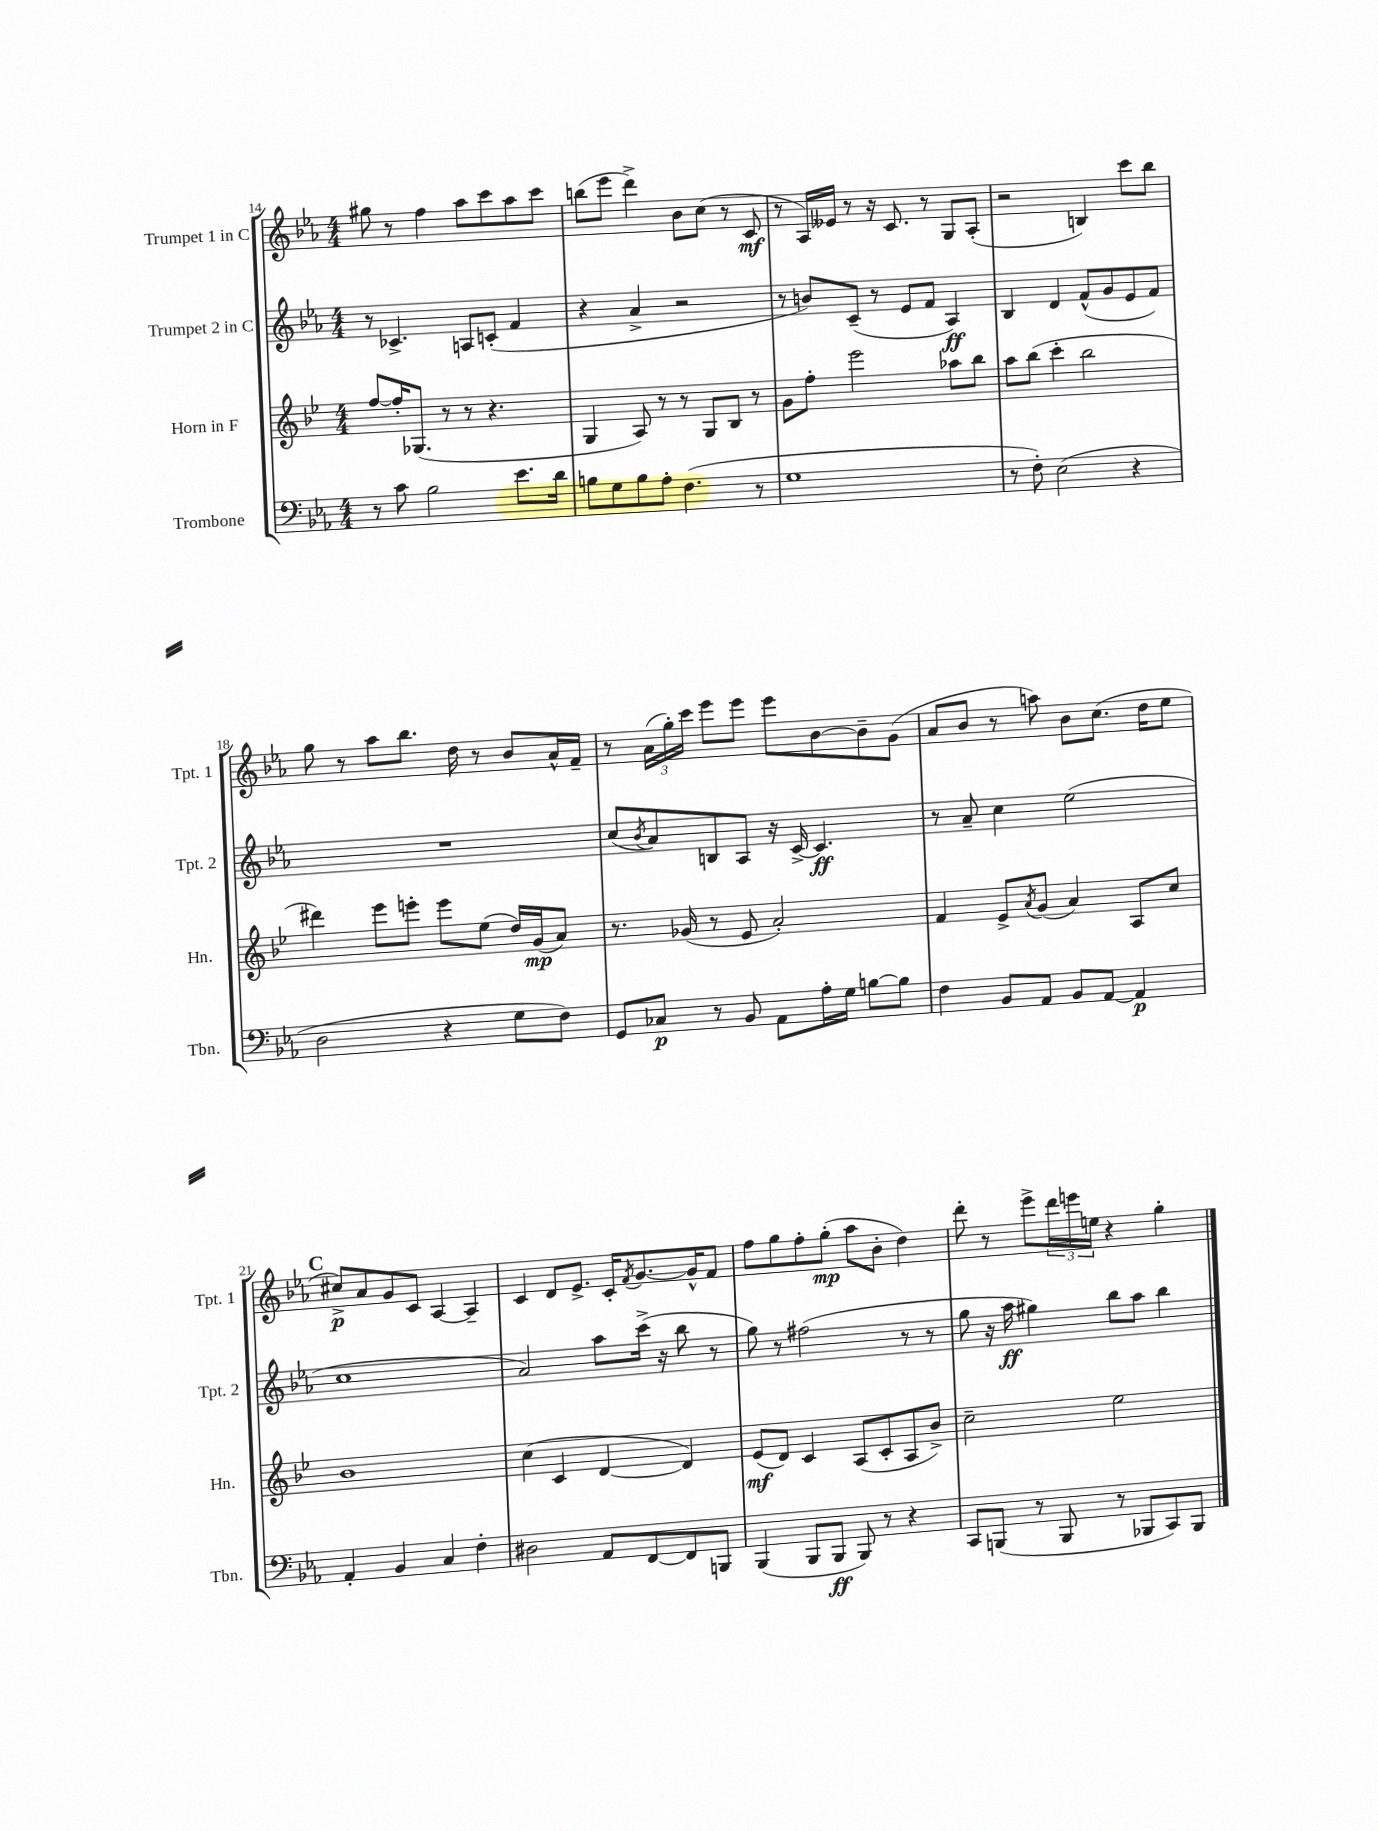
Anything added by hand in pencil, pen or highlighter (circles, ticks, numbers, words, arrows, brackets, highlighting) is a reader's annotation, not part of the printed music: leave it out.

**kern	**dynam	**kern	**dynam	**kern	**dynam	**kern	**dynam
*part4	*part4	*part3	*part3	*part2	*part2	*part1	*part1
*staff4	*staff4	*staff3	*staff3	*staff2	*staff2	*staff1	*staff1
*I"Trombone	*	*I"Horn in F	*	*I"Trumpet 2 in C	*	*I"Trumpet 1 in C	*
*I'Tbn.	*	*I'Hn.	*	*I'Tpt. 2	*	*I'Tpt. 1	*
*clefF4	*	*clefG2	*	*clefG2	*	*clefG2	*
*k[b-e-a-]	*	*k[b-e-]	*	*k[b-e-a-]	*	*k[b-e-a-]	*
*M4/4	*	*M4/4	*	*M4/4	*	*M4/4	*
=14	=14	=14	=14	=14	=14	=14	=14
8r	.	[8ff/L	.	8r	.	8gg#X\	.
8c\	.	16ff'/K]	.	4.c-X^/	.	8r	.
.	.	(8.G-X/J	.	.	.	.	.
2B-\	.	.	.	.	.	4ff\	.
.	.	8r	.	.	.	.	.
.	.	8r	.	8An/L	.	8aa-\L	.
.	.	4.r	.	(8cn'/J	.	8ccc\	.
8.e-\L	.	.	.	4f/	.	8aa-\	.
.	.	.	.	.	.	8ccc\J	.
16d\Jk	.	.	.	.	.	.	.
=15	=15	=15	=15	=15	=15	=15	=15
8Bn\L	.	4G/	.	4r	.	(8bbn\L	.
8G\	.	.	.	.	.	8eee-\J	.
8B\	.	8A/)	.	4a-^/	.	4ddd^\)	.
8A-'\J	.	8r	.	.	.	.	.
(4.F\	.	8r	.	2r	.	8b-\L	.
.	.	8G/L	.	.	.	(8cc\J	.
.	.	8B-/J	.	.	.	8r	.
8r	.	8r	.	.	.	8c/	mf
=16	=16	=16	=16	=16	=16	=16	=16
1G	.	8g\L	.	8r	.	8r	.
.	.	8ff'\J	.	8bn/L)	.	16A-/LL)	.
.	.	.	.	.	.	16e--X/JJ	.
.	.	2eee-\	.	(8c~/J	.	8r	.
.	.	.	.	8r	.	16r	.
.	.	.	.	.	.	8.c/	.
.	.	.	.	8e-/L	.	.	.
.	.	.	.	8f/J	.	8r	.
.	.	8aa-X\L	.	4A-/)	ff	8G/L	.
.	.	8bb-\J	.	.	.	(8A-'/J	.
=17	=17	=17	=17	=17	=17	=17	=17
8r	.	8aa\L	.	4B-/	.	2r	.
8F'\)	.	(8bb-\J	.	.	.	.	.
(2E-\	.	4ccc'\	.	4d/	.	.	.
.	.	2bb-\	.	(8f^^/L	.	4Bn/)	.
.	.	.	.	8g/	.	.	.
4r	.	.	.	8e-/	.	8ccc\L	.
.	.	.	.	8f/J)	.	8bb-\J	.
!!LO:LB:g=z
=18	=18	=18	=18	=18	=18	=18	=18
2D\	.	4ddd#X\)	.	1r	.	8gg\	.
.	.	.	.	.	.	8r	.
.	.	8eee-\L	.	.	.	8aa-\L	.
.	.	8eeen'\J	.	.	.	8.bb-\J	.
4r	.	8eee\L	.	.	.	.	.
.	.	.	.	.	.	16dd\	.
.	.	(8ee-\J	.	.	.	8r	.
8G\L	.	16dd/LL)	.	.	.	8b-/L	.
.	.	(16g/J	mp	.	.	.	.
8F\J)	.	8a/J)	.	.	.	16a-^^/L	.
.	.	.	.	.	.	16f~/JJ	.
=19	=19	=19	=19	=19	=19	=19	=19
8GG/L	.	8.r	.	(8cc/L	.	8r	.
.	.	.	.	8qb-/	.	.	.
8C-X/J	p	.	.	8a-/)	.	(24a-\LL	.
.	.	.	.	.	.	24gg'\)	.
.	.	(16g-X/	.	.	.	.	.
.	.	.	.	.	.	24ccc\JJ	.
8r	.	8r	.	8Bn/	.	8eee-\L	.
8BB-/	.	8e-/	.	8A-/J	.	8eee-\J	.
8AA-\L	.	2a'/)	.	16r	.	8eee-\L	.
.	.	.	.	[16c^/	.	.	.
16A-'\L	.	.	.	4.c/]	ff	[8b-\	.
16G\JJ	.	.	.	.	.	.	.
[8Bn\L	.	.	.	.	.	8b-~\]	.
8B\J]	.	.	.	.	.	(8g\J	.
=20	=20	=20	=20	=20	=20	=20	=20
4F\	.	4f/	.	8r	.	8a-/L	.
.	.	.	.	8a-~/	.	8b-/J	.
8BB-/L	.	8e-^/L	.	4cc\	.	8r	.
.	.	8qa/	.	.	.	.	.
8AA-/J	.	(8g/J	.	.	.	8aan\)	.
8BB-/L	.	4a/)	.	(2ee-\	.	8b-\L	.
[8AA-/J	.	.	.	.	.	(8.cc\J	.
4AA-/]	p	8A/L	.	.	.	.	.
.	.	.	.	.	.	16dd\KL	.
.	.	8cc/J	.	.	.	8ee-\J	.
!!LO:LB:g=z
!!LO:REH:place=s1:t=C
=21	=21	=21	=21	=21	=21	=21	=21
4AA-'/	.	1b-	.	1cc	.	8cc#X^/L)	p
.	.	.	.	.	.	8a-/	.
4BB-/	.	.	.	.	.	8g/	.
.	.	.	.	.	.	8c/J	.
4C/	.	.	.	.	.	[4A-/	.
4F'\	.	.	.	.	.	4A-~/]	.
=22	=22	=22	=22	=22	=22	=22	=22
2D#X\	.	(4cc\	.	2a-/)	.	4c/	.
.	.	4c/	.	.	.	8d/L	.
.	.	.	.	.	.	8.e-^/J	.
8AA-/L	.	[4d/	.	8aa-\L	.	.	.
.	.	.	.	.	.	16c'/KL	.
.	.	.	.	.	.	8qf/	.
[8FF/	.	.	.	(16ccc^\Jk	.	[8.g/	.
.	.	.	.	16r	.	.	.
8FF/]	.	4d/])	.	8bb-\	.	.	.
.	.	.	.	.	.	16g^^/K]	.
8BBBn/J	.	.	.	8r	.	8f/J	.
=23	=23	=23	=23	=23	=23	=23	=23
(4BBB-/	.	(8e-/L	mf	8gg\)	.	8ff\L	.
.	.	8d/J)	.	8r	.	8gg\	.
8BBB-/L	.	4c/	.	(2ff#X\	.	8ff'\	.
8BBB-/J	ff	.	.	.	.	(8gg'\J	mp
8BBB-/)	.	(8A/L	.	.	.	8aa-\L	.
8r	.	8c'/	.	.	.	8b-'\J	.
4r	.	8A/	.	8r	.	4dd\)	.
.	.	8b-^/J)	.	8r	.	.	.
=24	=24	=24	=24	=24	=24	=24	=24
8CC/L	.	2cc~\	.	8gg\	.	8ddd'\	.
(8BBBn/J	.	.	.	16r	.	8r	.
.	.	.	.	16aa-\	ff	.	.
8r	.	.	.	4gg#X\)	.	8eee-^\L	.
8BBB/	.	.	.	.	.	24ddd\L	.
.	.	.	.	.	.	24eeen\	.
.	.	.	.	.	.	24een\JJ	.
8r	.	2ee-\	.	8bb-\L	.	4r	.
8BBB-X/L	.	.	.	8aa-\J	.	.	.
8CC/)	.	.	.	4bb-\	.	4gg'\	.
8BBB-/J	.	.	.	.	.	.	.
==	==	==	==	==	==	==	==
*-	*-	*-	*-	*-	*-	*-	*-
